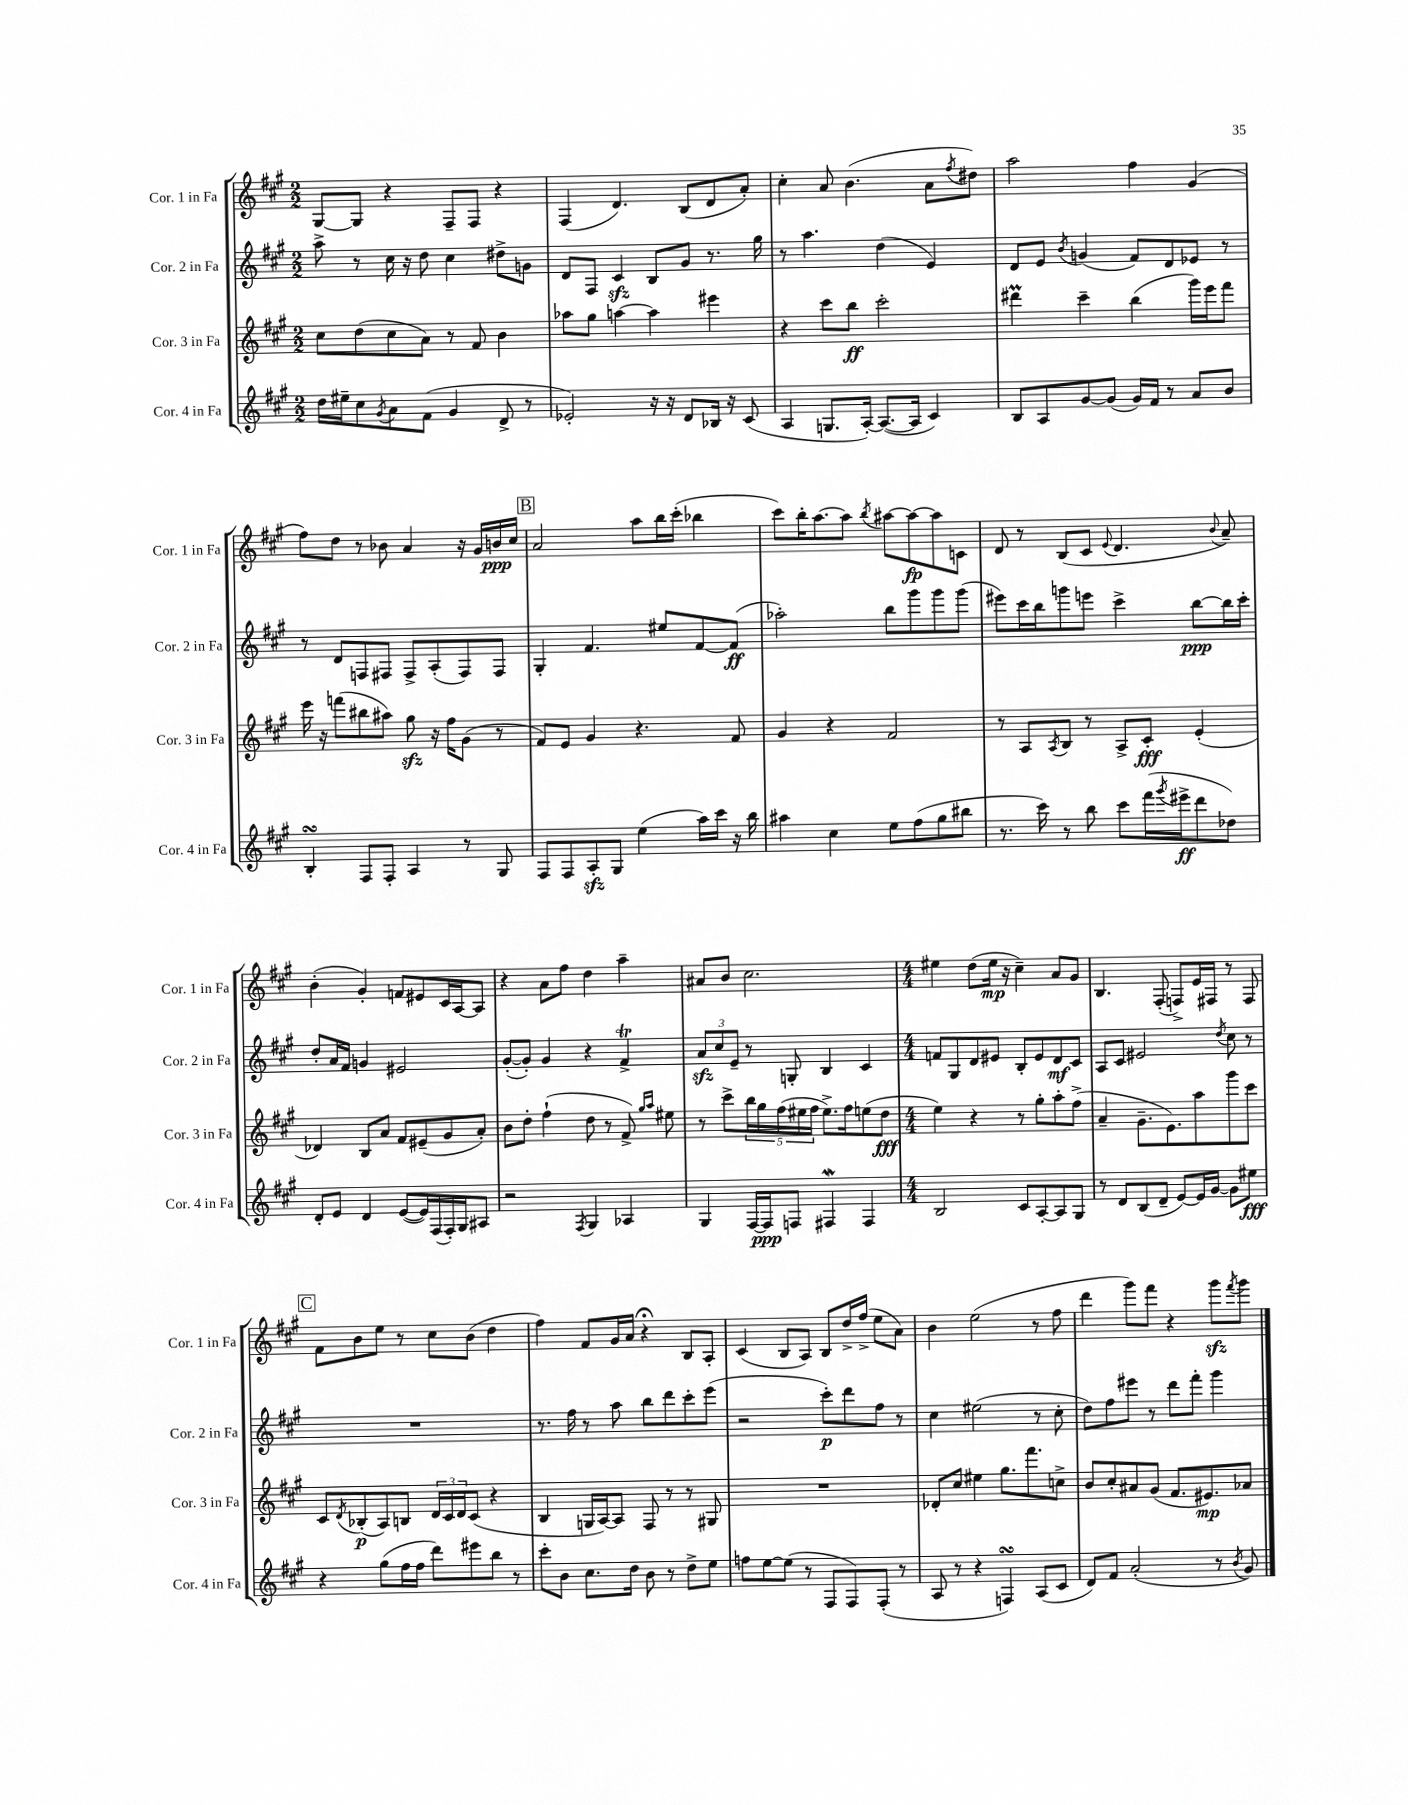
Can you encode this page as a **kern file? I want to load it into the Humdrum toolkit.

**kern	**dynam	**kern	**dynam	**kern	**dynam	**kern	**dynam
*part4	*part4	*part3	*part3	*part2	*part2	*part1	*part1
*staff4	*staff4	*staff3	*staff3	*staff2	*staff2	*staff1	*staff1
*I"Cor. 4 in Fa	*	*I"Cor. 3 in Fa	*	*I"Cor. 2 in Fa	*	*I"Cor. 1 in Fa	*
*I'Cor. 4 in Fa	*	*I'Cor. 3 in Fa	*	*I'Cor. 2 in Fa	*	*I'Cor. 1 in Fa	*
*clefG2	*	*clefG2	*	*clefG2	*	*clefG2	*
*k[f#c#g#]	*	*k[f#c#g#]	*	*k[f#c#g#]	*	*k[f#c#g#]	*
*M2/2	*	*M2/2	*	*M2/2	*	*M2/2	*
=43	=43	=43	=43	=43	=43	=43	=43
16dd\LL	.	8cc#\L	.	8aa^\	.	[8G#/L	.
16ee#X~\J	.	.	.	.	.	.	.
8cc#\	.	(8dd\	.	8r	.	8G#/J]	.
8qg#/	.	.	.	.	.	.	.
8a\	.	8cc#\	.	16cc#\	.	4r	.
.	.	.	.	16r	.	.	.
(8f#\J	.	8a\J)	.	8dd\	.	.	.
4g#/	.	8r	.	4cc#\	.	8F#~/L	.
.	.	8f#/	.	.	.	8F#/J	.
8d^/	.	4b\	.	8dd#X^\L	.	4r	.
8r	.	.	.	8gn\J	.	.	.
=44	=44	=44	=44	=44	=44	=44	=44
2e-X'/)	.	8aa-X\L	.	8d/L	.	(4F#/	.
.	.	8gg#\J	.	8F#/J	.	.	.
.	.	[4aan\	.	4c#zz/	.	4.d/)	.
16r	.	4aa\]	.	8B/L	.	.	.
16r	.	.	.	.	.	.	.
8d/L	.	.	.	8g#/J	.	(8B/L	.
16B-X/Jk	.	4eee#X\	.	8.r	.	8d/	.
16r	.	.	.	.	.	.	.
(8c#/	.	.	.	.	.	8a'/J)	.
.	.	.	.	16gg#\	.	.	.
=45	=45	=45	=45	=45	=45	=45	=45
4A/	.	4r	.	8r	.	4cc#'\	.
.	.	.	.	4.aa\	.	.	.
8.Gn/L	.	8ccc#\L	.	.	.	8a/	.
.	.	8bb\J	ff	.	.	(4.b\	.
[16A'/Jk)	.	.	.	.	.	.	.
(8.A/L_	.	2ccc#'\	.	(4dd\	.	.	.
16A/Jk]	.	.	.	.	.	.	.
4c#/)	.	.	.	4e/)	.	8a\L	.
.	.	.	.	.	.	8qff#/	.
.	.	.	.	.	.	8dd#X\J)	.
=46	=46	=46	=46	=46	=46	=46	=46
8B/L	.	4ddd#Xm\	.	8d/L	.	2aa\	.
8A/	.	.	.	8e/J	.	.	.
.	.	.	.	8qb/	.	.	.
[8g#/	.	4ccc#~\	.	(4gn/	.	.	.
(8g#/J]	.	.	.	.	.	.	.
16g#/LL)	.	(4bb\	.	8f#/L)	.	4ff#\	.
16f#/JJ	.	.	.	.	.	.	.
8r	.	.	.	8d/	.	.	.
8a/L	.	16ggg#\LL)	.	8e-X/J	.	(4g#/	.
.	.	16eee\J	.	.	.	.	.
8b/J	.	8fff#\J	.	8r	.	.	.
!!LO:LB:g=z
=47	=47	=47	=47	=47	=47	=47	=47
4BsSSS'/	.	16eee\	.	8r	.	8ff#\L)	.
.	.	16r	.	.	.	.	.
.	.	(8fffn\L	.	8d/L	.	8dd\J	.
8F#/L	.	8bb#X\	.	8Fn/	.	8r	.
8F#'/J	.	8aa#X\J)	.	8F#X/J	.	8b-X\	.
4A/	.	8gg#zz\	.	8F#^/L	.	4a/	.
.	.	16r	.	(8A'/	.	.	.
.	.	16ff#\KL	.	.	.	.	.
8r	.	(8g#\J	.	8F#/)	.	16r	.
.	.	.	.	.	.	16g#/LL	.
8G#/	.	8r	.	8F#/J	.	16bn/	ppp
.	.	.	.	.	.	16cc#/JJ	.
!!LO:REH:place=s1:t=B
=48	=48	=48	=48	=48	=48	=48	=48
8F#/L	.	8f#/L)	.	4G#'/	.	2a/	.
8F#/	.	8e/J	.	.	.	.	.
8Azz'/	.	4g#/	.	4.f#/	.	.	.
8G#/J	.	.	.	.	.	.	.
(4ee\	.	4.r	.	.	.	8aa\L	.
.	.	.	.	8ee#X/L	.	16bb\L	.
.	.	.	.	.	.	(16ccc#'\JJ	.
16aa\LL)	.	.	.	[8f#/	.	4bb-X\	.
16ccc#\JJ	.	.	.	.	.	.	.
16r	.	8f#/	.	(8f#/J]	ff	.	.
16bb\	.	.	.	.	.	.	.
=49	=49	=49	=49	=49	=49	=49	=49
4aa#X\	.	4g#/	.	2aa-X'\)	.	8ccc#\L)	.
.	.	.	.	.	.	16bb'\K	.
.	.	.	.	.	.	[8.aa\	.
4cc#\	.	4r	.	.	.	.	.
.	.	.	.	.	.	8aa\J]	.
.	.	.	.	.	.	8qbb/	.
8ee\L	.	2f#/	.	8bb\L	.	[8aa#X\L	.
(8ff#\	.	.	.	8ggg#\	.	8aa#\_	fp
8gg#\	.	.	.	8ggg#\	.	8aa#\]	.
8bb#X\J	.	.	.	(8ggg#\J	.	8cn\J	.
=50	=50	=50	=50	=50	=50	=50	=50
8.r	.	8r	.	8eee#X\L)	.	8d/	.
.	.	8A/L	.	16ccc#\L	.	8r	.
16ccc#\)	.	.	.	16bb\J	.	.	.
.	.	8qA/	.	.	.	.	.
8r	.	8B/J	.	8gggn\	.	(8B/L	.
8bb\	.	8r	.	8eeen\J	.	8c#/J	.
.	.	.	.	.	.	8qqe/	.
8ccc#\L	.	8A^/L	.	4ccc#^\	.	4.d/	.
(16fff#\L	.	8c#'/J	fff	.	.	.	.
8qggg#/	.	.	.	.	.	.	.
16eee#X^\J	ff	.	.	.	.	.	.
8ddd\	.	(4e'/	.	[8bb\L	ppp	.	.
.	.	.	.	.	.	8qqb/	.
8dd-X\J)	.	.	.	16bb\L]	.	8a~/)	.
.	.	.	.	16ccc#'\JJ	.	.	.
!!LO:LB:g=z
=51	=51	=51	=51	=51	=51	=51	=51
8d'/L	.	4d-X/)	.	8dd'/L	.	(4b'\	.
8e/J	.	.	.	16a/L	.	.	.
.	.	.	.	16f#/JJ	.	.	.
4d/	.	8B/L	.	4gn/	.	4g#'/)	.
.	.	8a/J	.	.	.	.	.
([8e/L	.	8f#/L	.	2e#X/	.	8fn/L	.
16e/L])	.	(8e#X~/	.	.	.	8e#X/	.
(16F#/	.	.	.	.	.	.	.
16F#'/)	.	8g#/	.	.	.	16c#/L	.
16G#/J	.	.	.	.	.	[16A/J	.
8A#X/J	.	8a'/J)	.	.	.	8A/J]	.
=52	=52	=52	=52	=52	=52	=52	=52
2r	.	8b\L	.	([8g#'/L	.	4r	.
.	.	8dd'\J	.	8g#'/J])	.	.	.
.	.	(4ff#`\	.	4g#/	.	8a\L	.
.	.	.	.	.	.	8ff#\J	.
8qF#/	.	.	.	.	.	.	.
4G#/	.	8dd\	.	4r	.	4dd\	.
.	.	8r	.	.	.	.	.
4A-X/	.	8f#^/)	.	4f#T^/	.	4aa~\	.
.	.	16qqgg#/LL	.	.	.	.	.
.	.	16qqaa/JJ	.	.	.	.	.
.	.	8ee#X\	.	.	.	.	.
=53	=53	=53	=53	=53	=53	=53	=53
4G#/	.	8r	.	12azz/L	.	8a#X/L	.
.	.	.	.	12cc#/	.	.	.
.	.	8ccc#^\L	.	.	.	8b/J	.
.	.	.	.	12e~/J	.	.	.
[16F#/LL	.	20bb\L	.	8r	.	2.cc#\	.
.	.	20gg#\	.	.	.	.	.
16F#/J]	ppp	.	.	.	.	.	.
.	.	(20ff#\	.	.	.	.	.
8Fn/J	.	.	.	8Gn'/	.	.	.
.	.	20ee#X\	.	.	.	.	.
.	.	20ff#\JJ	.	.	.	.	.
4F#XW/	.	8.ee#^\L)	.	4B/	.	.	.
.	.	16ff#\k	.	.	.	.	.
4F#/	.	(8een\	.	4c#/	.	.	.
.	.	8dd\J	fff	.	.	.	.
=54	=54	=54	=54	=54	=54	=54	=54
*M4/4	*	*M4/4	*	*M4/4	*	*M4/4	*
2B/	.	4ee\)	.	8fn/L	.	4ee#X\	.
.	.	.	.	8G#/	.	.	.
.	.	4r	.	8d/	.	(8dd\L	.
.	.	.	.	8e#X/J	.	16ee#\Jk	mp
.	.	.	.	.	.	16r	.
8c#/L	.	8r	.	8B'/L	.	4cc#~\)	.
[8A'/	.	8gg#'\L	.	8e#/	.	.	.
8A/]	.	8aa'\	.	8d/	mf	8a/L	.
8G#/J	.	(8ff#^\J	.	8c#/J	.	8g#/J	.
=55	=55	=55	=55	=55	=55	=55	=55
8r	.	4a~/	.	8A/L	.	4.B/	.
8d/L	.	.	.	8c#/J	.	.	.
(8B/	.	8.g#~\L	.	2e#X/	.	.	.
8d~/J	.	.	.	.	.	(8F#'/	.
.	.	8.e\)	.	.	.	.	.
[8e/L)	.	.	.	.	.	8Fn^/L)	.
16e/L]	.	8aa\	.	.	.	16e/L	.
[16g#/JJ	.	.	.	.	.	16F#X/JJ	.
.	.	.	.	8qdd/	.	.	.
8g#\L]	.	8ggg#\	.	8cc#\	.	8r	.
8ee#X\J	fff	8ccc#\J	.	8r	.	8F#/	.
!!LO:LB:g=z
!!LO:REH:place=s1:t=C
=56	=56	=56	=56	=56	=56	=56	=56
4r	.	8c#/L	.	1r	.	8f#\L	.
.	.	8qd/	.	.	.	.	.
.	.	(8B-X'/	p	.	.	8b\	.
(8gg#\L	.	8A/)	.	.	.	8ee\J	.
16ff#\L	.	8Bn/J	.	.	.	8r	.
16ff#\JJ	.	.	.	.	.	.	.
8ddd\L)	.	24d/LL	.	.	.	8cc#\L	.
.	.	24c#/	.	.	.	.	.
.	.	24d/J	.	.	.	.	.
8eee#X\	.	(8c#/J	.	.	.	(8b\J	.
8bb\J	.	4r	.	.	.	4dd\	.
8r	.	.	.	.	.	.	.
=57	=57	=57	=57	=57	=57	=57	=57
8ccc#'\L	.	4B/	.	8.r	.	4ff#\)	.
8b\J	.	.	.	.	.	.	.
.	.	.	.	16ff#\	.	.	.
8.cc#\L	.	16Gn/LL	.	8r	.	8f#/L	.
.	.	[16A/J)	.	.	.	.	.
.	.	8A/J]	.	8aa\	.	16g#/L	.
16dd\Jk	.	.	.	.	.	16a/JJ	.
8b\	.	8F#/	.	8bb\L	.	4r;<	.
8r	.	8r	.	8ddd\	.	.	.
8dd^\L	.	8r	.	8ccc#'\	.	8B/L	.
8ee\J	.	8G#X/	.	(8eee\J	.	8A'/J	.
=58	=58	=58	=58	=58	=58	=58	=58
8ffn\L	.	1r	.	2r	.	(4c#/	.
[8ee\	.	.	.	.	.	.	.
(8ee\J]	.	.	.	.	.	8B/L	.
8r	.	.	.	.	.	8A/J)	.
8F#/L	.	.	.	8ccc#'\L)	p	8B/L	.
8F#/)	.	.	.	8ddd\	.	16dd^/L	.
.	.	.	.	.	.	(16ff#^/JJ	.
(8F#'/J	.	.	.	8ff#\J	.	8ee\L	.
8r	.	.	.	8r	.	8a\J)	.
=59	=59	=59	=59	=59	=59	=59	=59
8A/	.	8d-X'/L	.	4cc#\	.	4b\	.
8r	.	8cc#/J	.	.	.	.	.
4r	.	4ee#X\	.	(2ee#X\	.	(2ee\	.
4FnsSSs/)	.	8.gg#\L	.	.	.	.	.
.	.	8.fff#\	.	.	.	.	.
(8A/L	.	.	.	8r	.	8r	.
8c#/J	.	8ccn^\J	.	8cc#'\	.	8ff#\	.
=60	=60	=60	=60	=60	=60	=60	=60
8d/L)	.	8b/L	.	8dd\L)	.	4ddd\	.
8f#/J	.	8cc#'/	.	8ff#\	.	.	.
(2a'/	.	8a#X/	.	8eee#X\J	.	8ggg#\L)	.
.	.	(8g#/J	.	8r	.	8fff#\J	.
.	.	8.f#/L	.	8ddd\L	.	4r	.
.	.	.	.	8fff#'\J	.	.	.
.	.	8.e#X/)	mp	.	.	.	.
8r	.	.	.	4ggg#\	.	8ggg#zz\L	.
8qb/	.	.	.	.	.	8qfff#/	.
8g#/)	.	8a-X/J	.	.	.	8ggg#\J	.
==	==	==	==	==	==	==	==
*-	*-	*-	*-	*-	*-	*-	*-
